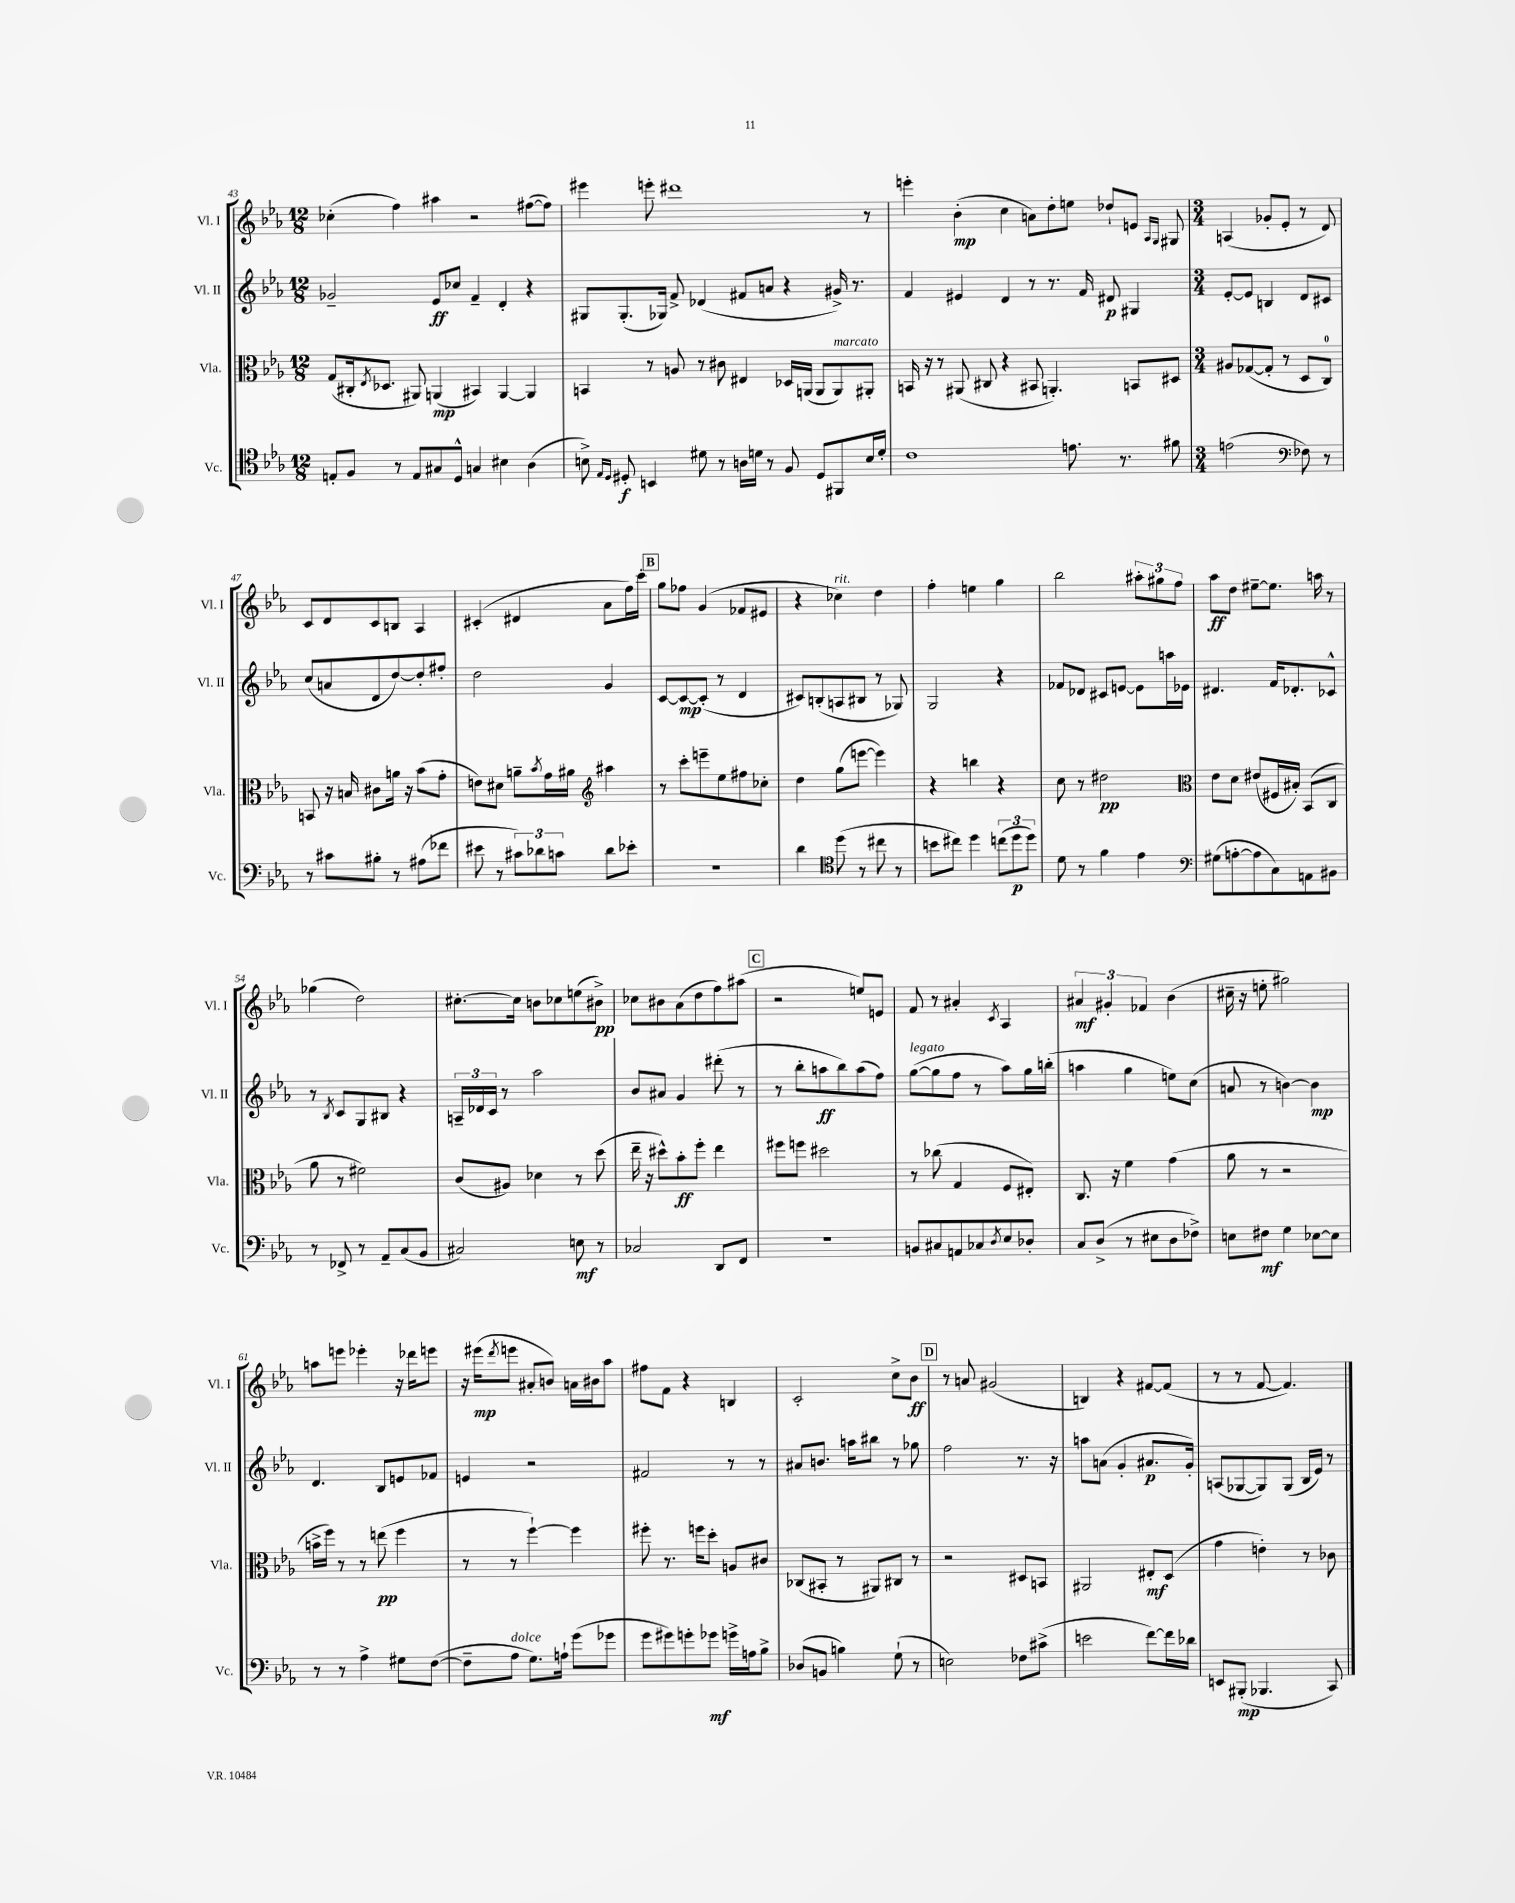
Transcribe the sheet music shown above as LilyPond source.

<<
\new StaffGroup <<
\new Staff = "s0" \with { instrumentName = "Vl. I" shortInstrumentName = "Vl. I" } {
    \clef treble \key ees \major \numericTimeSignature \time 12/8
    ces''4-.( f''4) ais''4 r2 fis''8~( fis''8) |
    eis'''4 e'''8-. dis'''1 r8 |
    e'''4-. bes'4-.\mp( c''4 a'8) d''8-. e''8 des''8-! e'8 \grace { aes16 g16 } gis8 |
    \numericTimeSignature \time 3/4 a4( ges'8-. ees'8-. r8 d'8) |
    c'8 d'8 c'8 b8 aes4 |
    cis'4-.( dis'4 aes'8 f''16) c'''16-. |
    \mark \markup { \box "B" } g''8 fes''8 g'4( fes'8 eis'8 |
    r4 ces''4^\markup { \italic "rit." }) d''4 |
    f''4-. e''4 g''4 |
    bes''2 \tuplet 3/2 { ais''8-. gis''8 f''8 } |
    aes''8\ff d''8 eis''8~-- eis''8. a''16 r8 |
    ges''4( d''2) |
    cis''8.~-. cis''16 b'8 ces''8 e''8( bis'8->\pp) |
    ces''8 bis'8 aes'8( d''8 f''8) ais''8( |
    \mark \markup { \box "C" } r2 e''8) e'8 |
    f'8 r8 ais'4-. \acciaccatura { c'8 } aes4 |
    \tuplet 3/2 { ais'4\mf gis'4-. fes'4 } bes'4( |
    cis''16-- r16 e''8-. gis''2) |
    a''8 e'''8 ees'''4-. r16 des'''16 e'''8 |
    r16 eis'''16\mp( \acciaccatura { d'''8 } e'''8 ais'8-. b'8) a'16 bis'16 aes''8 |
    fis''8 f'8 r4 b4 |
    c'2-. c''8-> bes'8\ff |
    \mark \markup { \box "D" } r8 a'8 gis'2( |
    b4) r4 fis'8~ fis'8( |
    r8 r8 f'8~ f'4.) \bar "|." |
}
\new Staff = "s1" \with { instrumentName = "Vl. II" shortInstrumentName = "Vl. II" } {
    \clef treble \key ees \major \numericTimeSignature \time 12/8
    ges'2-- ees'8\ff ces''8 f'4-- d'4-. r4 |
    gis8 gis8.-.( ges16) f'8-> des'4( fis'8 a'8 r4 gis'16->) r8. |
    f'4 eis'4 d'4 r8 r8. f'16 dis'8\p gis4 |
    \numericTimeSignature \time 3/4 ees'8~-. ees'8 b4 d'8 cis'8 |
    c''8( a'8 d'8 d''8~) d''8-. fis''8-. |
    d''2 g'4 |
    \mark \markup { \box "B" } c'8~ c'8~\mp c'8-.( r8 d'4 |
    cis'8) b8-.( a8 bis8 r8 ges8) |
    g2 r4 |
    fes'8 des'8 cis'8 e'8~ e'8 a''16 ees'16 |
    dis'4. f'16 des'8.-. ces'8-^ |
    r8 \acciaccatura { bes8 } c'8 g8 bis8 r4 |
    \tuplet 3/2 { a16-- des'16 c'16 } r8 aes''2 |
    bes'8 ais'8 g'4 dis'''8-.( r8 |
    \mark \markup { \box "C" } r8 bes''8-. a''8\ff bes''8) a''8( f''8) |
    g''8~^\markup { \italic "legato" }( g''8 f''8 r8 aes''8) g''16 b''16-.( |
    a''4 g''4 e''8) c''8( |
    a'8 r8 b'4~) b'4\mp |
    d'4. bes8 e'8 fes'8 |
    e'4 r2 |
    fis'2 r8 r8 |
    ais'8 b'8. a''16 bis''8 r8 ges''8 |
    \mark \markup { \box "D" } f''2 r8. r16 |
    a''8 a'8( g'4-. ais'8.\p g'16-.) |
    a8( ges8~ ges8) ges8( bes16 ees'16) r8 \bar "|." |
}
\new Staff = "s2" \with { instrumentName = "Vla." shortInstrumentName = "Vla." } {
    \clef alto \key ees \major \numericTimeSignature \time 12/8
    g8( cis16-. \acciaccatura { ees8 } des8. ais,8) a,4\mp( bis,4) a,4~ a,4 |
    b,4 r8 a8 r8 cis'8 eis4 des16 a,16( a,8 a,8^\markup { \italic "marcato" }) ais,8-. |
    b,16 r16 r8 ais,8( cis8 r4 bis,8 a,4.-.) b,8 dis8 |
    \numericTimeSignature \time 3/4 ais8 ges8~( ges8-. r8 d8 c8-0) |
    b,8 r16 b16 cis'8 a'16 r16 bes'8( g'8-. |
    e'8) dis'8 a'8-- \acciaccatura { bes'8 } g'16 ais'16 \clef treble ais''4 |
    \mark \markup { \box "B" } r8 c'''8-. e'''8-- ees''8 fis''8 ces''8-. |
    d''4 g''8( e'''8~ e'''4) |
    r4 b''4 r4 |
    c''8 r8 dis''2\pp |
    \clef alto ees'8 d'8 eis'8( fis16 bis16-.) bes,8( c8 |
    aes'8 r8 fis'2) |
    c'8( ais8) des'4 r8 d''8( |
    ees''16-- r16 dis''8-^) bes'8-.\ff f''8-. ees''4 |
    \mark \markup { \box "C" } fis''8 f''8 dis''2 |
    r8 ces''8( g4 f8 eis8-.) |
    c8. r16 f'4 g'4( |
    aes'8 r8 r2 |
    b'16-> f''16) r8 r8 e''8\pp( f''4 |
    r8 r8 f''4~-!) f''4 |
    fis''8-. r8. f''16 d''8-. a8 cis'8 |
    ces8( bis,8-. r8 ais,8) cis8 r8 |
    \mark \markup { \box "D" } r2 dis8 b,8 |
    ais,2 eis8-.\mf d8( |
    g'4 e'4-.) r8 ces'8 \bar "|." |
}
\new Staff = "s3" \with { instrumentName = "Vc." shortInstrumentName = "Vc." } {
    \clef tenor \key ees \major \numericTimeSignature \time 12/8
    e8-. f8 r8 e8 gis8 d8-^ g4 bis4 aes4( |
    b8->) \grace { ees16 d16 } dis8-.\f b,4 dis'8 r8 a16 d'16 r8 f8 dis8 fis,8 b16 d'16-. |
    c'1 e'8. r8. fis'8 |
    \numericTimeSignature \time 3/4 e'2( \clef bass fes8) r8 |
    r8 cis'8 bis8-. r8 ais8( fes'8 |
    eis'8 r8 \tuplet 3/2 { cis'8) des'8 c'8 } des'8 ees'8-. |
    \mark \markup { \box "B" } R2. |
    d'4 \clef tenor d''8( r8 cis''8 r8 |
    b'8 cis''8) d''4 \tuplet 3/2 { c''8( d''8\p d''8) } |
    d'8 r8 f'4 ees'4 |
    \clef bass gis8( a8~-. a8 c8) a,8 bis,8 |
    r8 fes,8-> r8 aes,8-- c8( bes,8 |
    cis2) e8\mf r8 |
    ces2 d,8 f,8 |
    \mark \markup { \box "C" } R2. |
    b,8 cis8 a,8 ces8 \acciaccatura { d8 } ees8 des8-. |
    c8 d8->( r8 eis8 d8 fes8->) |
    e8 fis8\mf g4 ees8~ ees8 |
    r8 r8 aes4-> gis8 f8~( |
    f8-- aes8^\markup { \italic "dolce" } g8.) a16-! g'8( ges'8 |
    g'8 gis'8) g'8-. ges'8\mf g'16-> a16 bes8-> |
    des8( b,8 b4) g8-!( r8 |
    \mark \markup { \box "D" } e2) fes8 cis'8->( |
    e'2 f'8~) f'16 des'16 |
    e,8 bis,,8-.\mp( bes,,4. c,8) \bar "|." |
}
>>
>>
\layout { \context { \Score currentBarNumber = #43 } }
